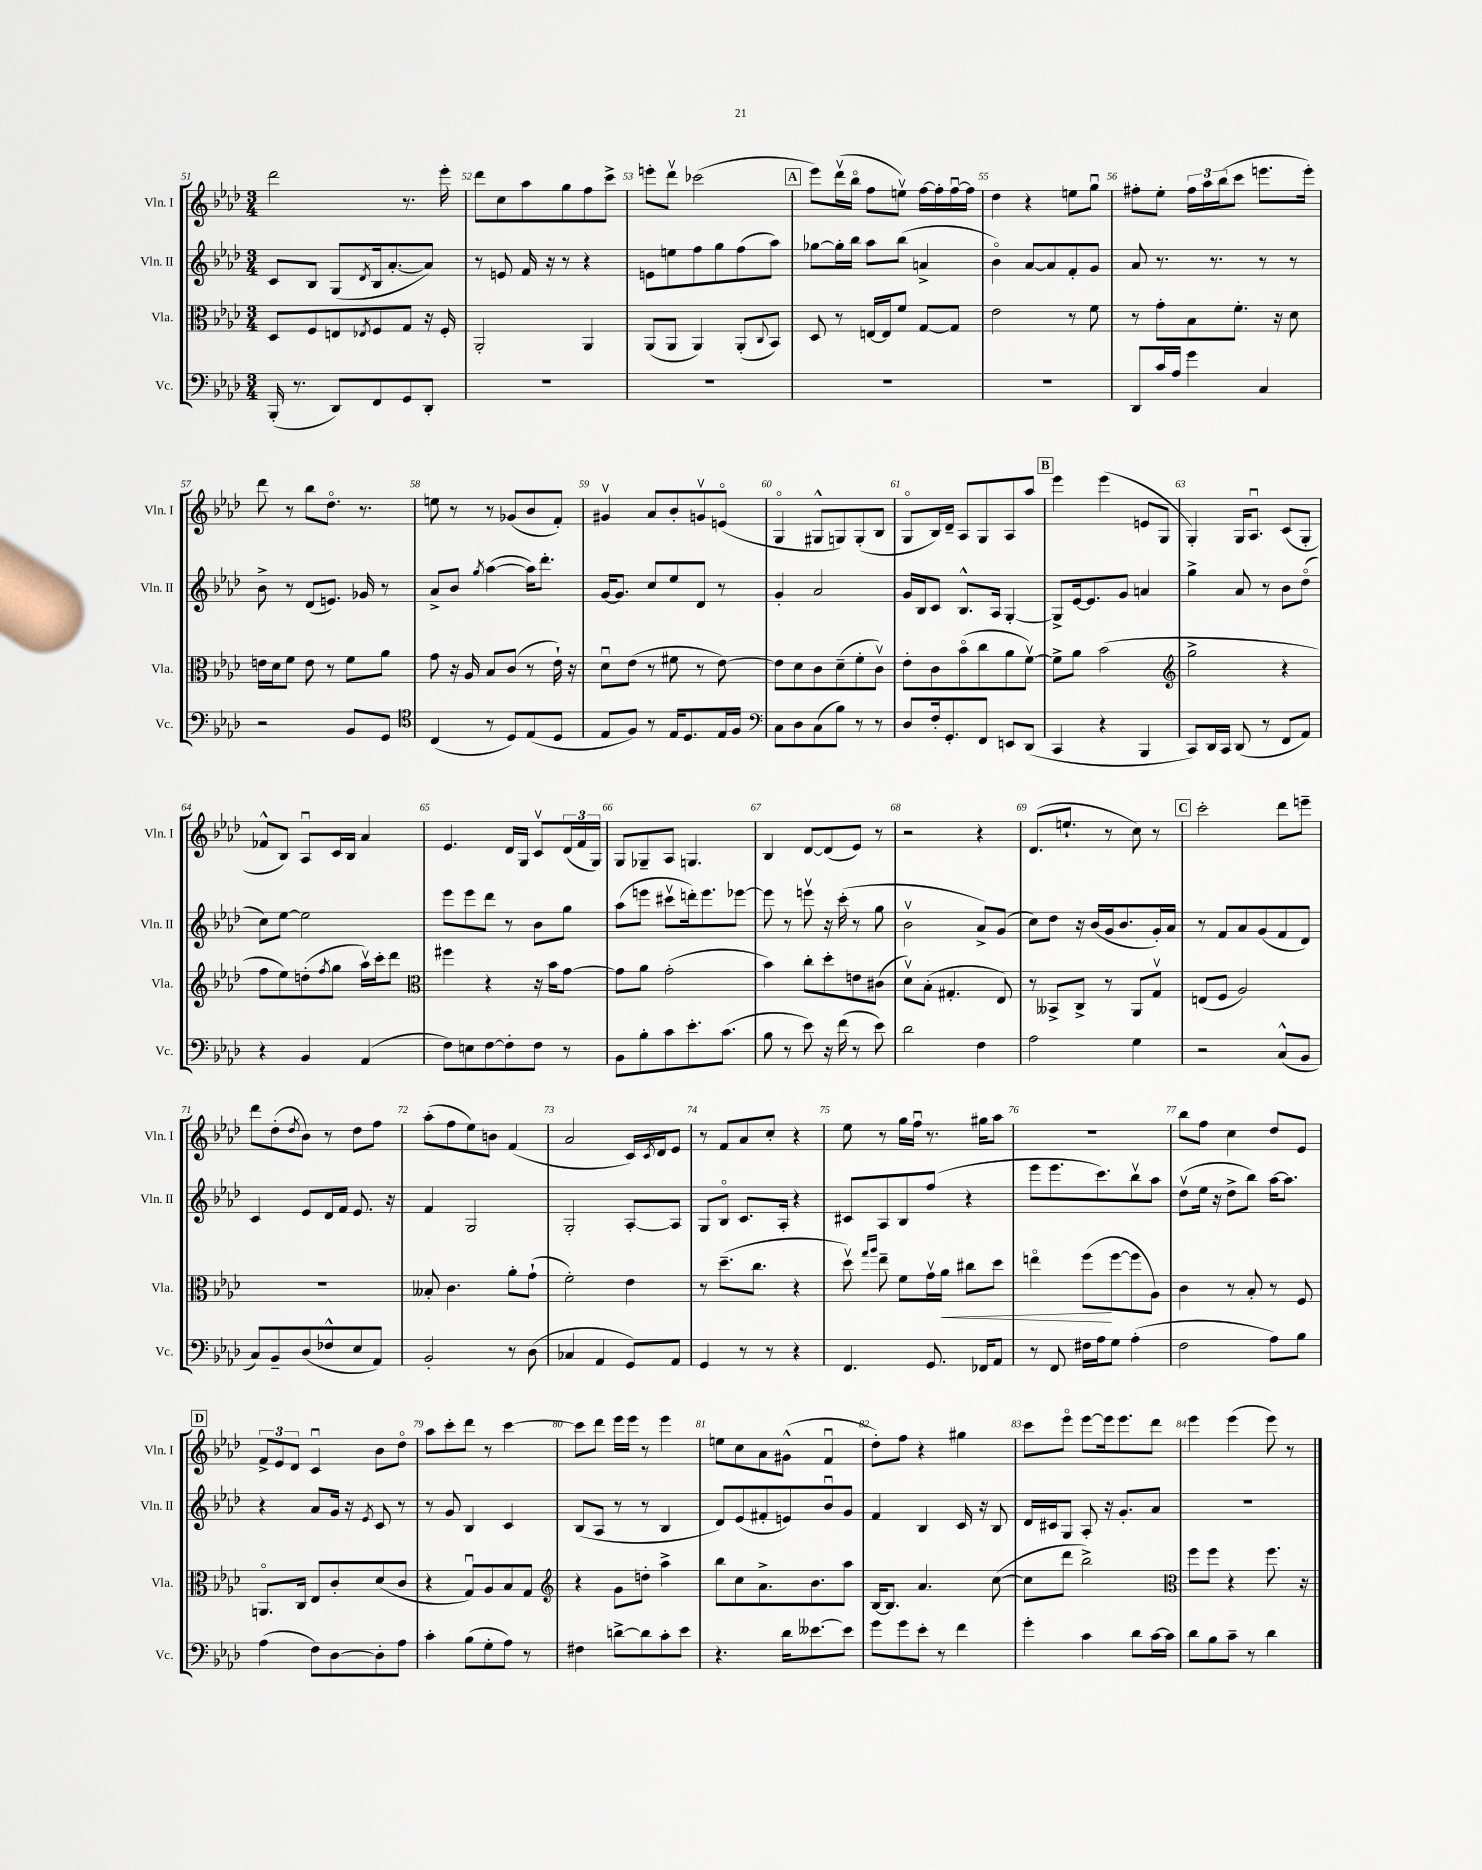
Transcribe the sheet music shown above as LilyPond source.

<<
\new StaffGroup <<
\new Staff = "s0" \with { instrumentName = "Vln. I" shortInstrumentName = "Vln. I" } {
    \clef treble \key aes \major \numericTimeSignature \time 3/4
    des'''2 r8. ees'''16-. |
    des'''8 c''8 aes''8 g''8 f''8 c'''8-> |
    e'''8-. des'''8\upbow ces'''2( |
    \mark \markup { \box "A" } ees'''8) des'''16\upbow( bes''16\flageolet f''8 e''8\upbow) f''16~ f''16-. f''16~\downbow f''16 |
    des''4 r4 e''8 g''8\downbow |
    fis''8-. ees''8-. \tuplet 3/2 { fis''16 aes''16 bes''16( } c'''8 e'''8. e'''16-.) |
    des'''8 r8 bes''8 des''8.\flageolet r8. |
    e''8 r8 r8 ges'8( bes'8 f'8-.) |
    gis'4\upbow aes'8 bes'8-. g'8\upbow e'8\flageolet( |
    g4\flageolet gis8-^ g8) g8-.( bes8 |
    g8\flageolet bes16) des'16-- aes8 g8 aes8 aes''8 |
    \mark \markup { \box "B" } ees'''4 ees'''4( e'8 g8 |
    g4-.) g16 aes8.\downbow c'8( g8-. |
    fes'8-^ bes8) aes8\downbow c'16 bes16 aes'4 |
    ees'4. des'16 g16 c'8\upbow \tuplet 3/2 { des'16( f'16 g16) } |
    g8 ges8-- aes8 g4. |
    bes4 des'8~ des'8( ees'8) r8 |
    r2 r4 |
    des'8.( e''8.-! r8 c''8) r8 |
    \mark \markup { \box "C" } c'''2-. des'''8 e'''8-- |
    des'''8 des''8-.( \acciaccatura { des''8 } bes'8) r8 des''8 f''8 |
    aes''8-.( f''8 ees''8) b'8 f'4( |
    aes'2 c'16) \acciaccatura { c'8 } des'16 ees'8 |
    r8 f'8 aes'8 c''8-. r4 |
    ees''8 r8 g''16 f''16\downbow r8. gis''16 aes''8 |
    R2. |
    bes''8 f''8 c''4 des''8 ees'8 |
    \mark \markup { \box "D" } \tuplet 3/2 { f'8-> ees'8 des'8 } c'4\downbow bes'8 des''8\flageolet |
    aes''8 c'''8-. des'''8 r8 c'''4~ |
    c'''8 des'''8 ees'''16 ees'''16 r8 ees'''4 |
    e''8 c''8 aes'8 gis'8-^( f'4\downbow |
    des''8-.) f''8 r4 gis''4 |
    c'''8 ees'''8\flageolet ees'''8~ ees'''16 ees'''8. des'''8 |
    ees'''4 ees'''4( ees'''8) r8 \bar "|." |
}
\new Staff = "s1" \with { instrumentName = "Vln. II" shortInstrumentName = "Vln. II" } {
    \clef treble \key aes \major \numericTimeSignature \time 3/4
    c'8 bes8 g8( \acciaccatura { des'8 } bes16 aes'8.~-. aes'8) |
    r8 e'8 f'16 r16 r8 r4 |
    e'8 e''8 f''8 g''8 f''8( aes''8) |
    \mark \markup { \box "A" } ges''8~ ges''16-. bes''16 aes''8 bes''8( a'4-> |
    bes'4\flageolet) aes'8~ aes'8 f'8-. g'8 |
    aes'8 r8. r8. r8 r8 |
    bes'8-> r8 des'8( e'8.) ges'16 r8 |
    aes'8-> bes'8 \acciaccatura { g''8 } aes''4~( aes''16) des'''8.-. |
    g'16~ g'8. c''8 ees''8 des'8 r8 |
    g'4-. aes'2 |
    g'16 bes16 c'8 bes8.-^ aes16 g4~-. |
    \mark \markup { \box "B" } g8-> ees'16~ ees'8. g'8 a'4 |
    g''4-> aes'8 r8 bes'8 des''8\flageolet( |
    c''8) ees''8~ ees''2 |
    ees'''8 ees'''8 des'''8 r8 bes'8 g''8 |
    aes''8( e'''8 cis'''8\upbow d'''16-.) e'''8. ees'''8~ |
    ees'''8 r8 e'''8\upbow r16 c'''16-.( r8 g''8 |
    bes'2\upbow aes'8->) g'8( |
    c''8) des''8 r16 bes'16( g'16 bes'8. g'16-.) aes'16 |
    \mark \markup { \box "C" } r8 f'8 aes'8 g'8( f'8 des'8) |
    c'4 ees'8 des'16 f'16 ees'8. r16 |
    f'4 g2 |
    g2-. aes8~-. aes8 |
    g8 bes8\flageolet c'8. aes16-. r4 |
    cis'8 aes8 bes8 f''8( r4 |
    ees'''8 ees'''8. c'''8.) bes''8\upbow aes''8 |
    des''8\upbow( ees''16 r16 des''8-> bes''8) aes''16~ aes''8. |
    \mark \markup { \box "D" } r4 aes'8 g'16 r16 \acciaccatura { ees'8 } c'8 r8 |
    r8 g'8 bes4 c'4 |
    bes8( aes8 r8 r8 bes4 |
    des'8) ees'8( fis'8-. e'8) bes'8\downbow g'8 |
    f'4 bes4 c'16 r16 bes8 |
    des'16 cis'16 g8 aes8-. r16 g'8.-. aes'8 |
    R2. \bar "|." |
}
\new Staff = "s2" \with { instrumentName = "Vla." shortInstrumentName = "Vla." } {
    \clef alto \key aes \major \numericTimeSignature \time 3/4
    des8 f8 e8 \acciaccatura { ees8 } f8 g8 r16 f16-. |
    aes,2-. aes,4 |
    aes,8( aes,8 aes,4) aes,8-.( \appoggiatura { c8 } bes,8) |
    \mark \markup { \box "A" } des8 r8 e16~ e16 f'8 g8~ g8 |
    ees'2 r8 f'8 |
    r8 g'8-. bes8 f'8.-. r16 des'8 |
    e'16 des'16 f'8 e'8 r8 f'8 aes'8 |
    g'8 r16 aes16 bes8 c'8( r8 ees'16-!) r16 |
    des'8\downbow ees'8( r8 fis'8 r8 ees'8~) |
    ees'8 des'8 c'8 des'8--( f'8-. c'8\upbow) |
    ees'8-. c'8 bes'8\flageolet( c''8 aes'8 f'8~\upbow) |
    \mark \markup { \box "B" } f'8-> aes'8 bes'2( |
    \clef treble g''2-> r4 |
    f''8 ees''8) d''8-.( \acciaccatura { f''8 } g''8 aes''16\upbow) c'''16-. des'''8 |
    \clef alto fis''4 r4 r16 bes'16 g'8~ |
    g'8 aes'8 g'2-.( |
    bes'4) c''8-. des''8-. e'8 cis'8( |
    des'8\upbow) bes8-.( gis4.-. ees8) |
    r8 beses,8-> c8-> r8 aes,8 g8\upbow |
    \mark \markup { \box "C" } e8( f8 aes2) |
    R2. |
    beses8-. c'4. aes'8-. g'8-!( |
    f'2-.) ees'4 |
    r8 des''8.--( c''8. r4 |
    des''8\upbow) \grace { g''16 aes''16 } ees''8-- f'8 g'16\upbow aes'16\< cis''8 des''8 |
    e''4\flageolet f''8\!( f''8~ f''8 aes8) |
    c'4 r8 bes8-. r8 f8 |
    \mark \markup { \box "D" } a,8.\flageolet c16 ees8 c'8-. des'8( c'8 |
    r4 g8\downbow) aes8 bes8 g8 |
    \clef treble r4 g'8 d''8-. aes''4-> |
    bes''8 c''8 aes'8.-> bes'8. aes''8 |
    bes16~ bes8. aes'4. c''8~( |
    c''8 des'''8 bes''2->) |
    \clef alto f''8 f''8 r4 f''8. r16 \bar "|." |
}
\new Staff = "s3" \with { instrumentName = "Vc." shortInstrumentName = "Vc." } {
    \clef bass \key aes \major \numericTimeSignature \time 3/4
    bes,,16-.( r8. des,8) f,8 g,8 des,8-. |
    R2. |
    R2. |
    \mark \markup { \box "A" } R2. |
    R2. |
    des,8 c'16 aes16 g'4 c4 |
    r2 bes,8 g,8 |
    \clef tenor c4( r8 des8) ees8( des8 |
    ees8 f8) r8 ees16 des8. ees16 f16 |
    \clef bass c8 des8 c8( bes8) r8 r8 |
    des8 f16-. g,8.-. f,8 e,8 des,8( |
    \mark \markup { \box "B" } c,4 r4 bes,,4 |
    c,8) des,16 c,16 des,8( r8 f,8 aes,8) |
    r4 bes,4 aes,4( |
    f8) e8 f8~ f8-. f8 r8 |
    bes,8 bes8-. c'8 ees'8.-. c'8.( |
    bes8 r8 ees'8) r16 f'16( r8 ees'8) |
    des'2 f4 |
    aes2 g4 |
    \mark \markup { \box "C" } r2 c8-^( bes,8 |
    c8) bes,8-- des8( fes8-^ ees8 aes,8) |
    bes,2-. r8 des8( |
    ces4 aes,4 g,8) aes,8 |
    g,4 r8 r8 r4 |
    f,4. g,8. fes,16 aes,8 |
    r8 f,8 fis16 aes16 g8 aes4-.( |
    f2 aes8) bes8 |
    \mark \markup { \box "D" } aes4( f8) des8~ des8-. aes8 |
    c'4-. bes8( g8-. aes8) r8 |
    fis4 d'8~-> d'8 c'8-. ees'8 |
    r4. des'16 eeses'8.~ eeses'8 |
    g'8 g'8 ees'8-. r8 f'4 |
    g'4-. c'4 des'8 c'16~ c'16 |
    des'8 bes8 c'8-- r8 des'4 \bar "|." |
}
>>
>>
\layout { \context { \Score currentBarNumber = #51 \override BarNumber.break-visibility = ##(#f #t #t) barNumberVisibility = #all-bar-numbers-visible } }
